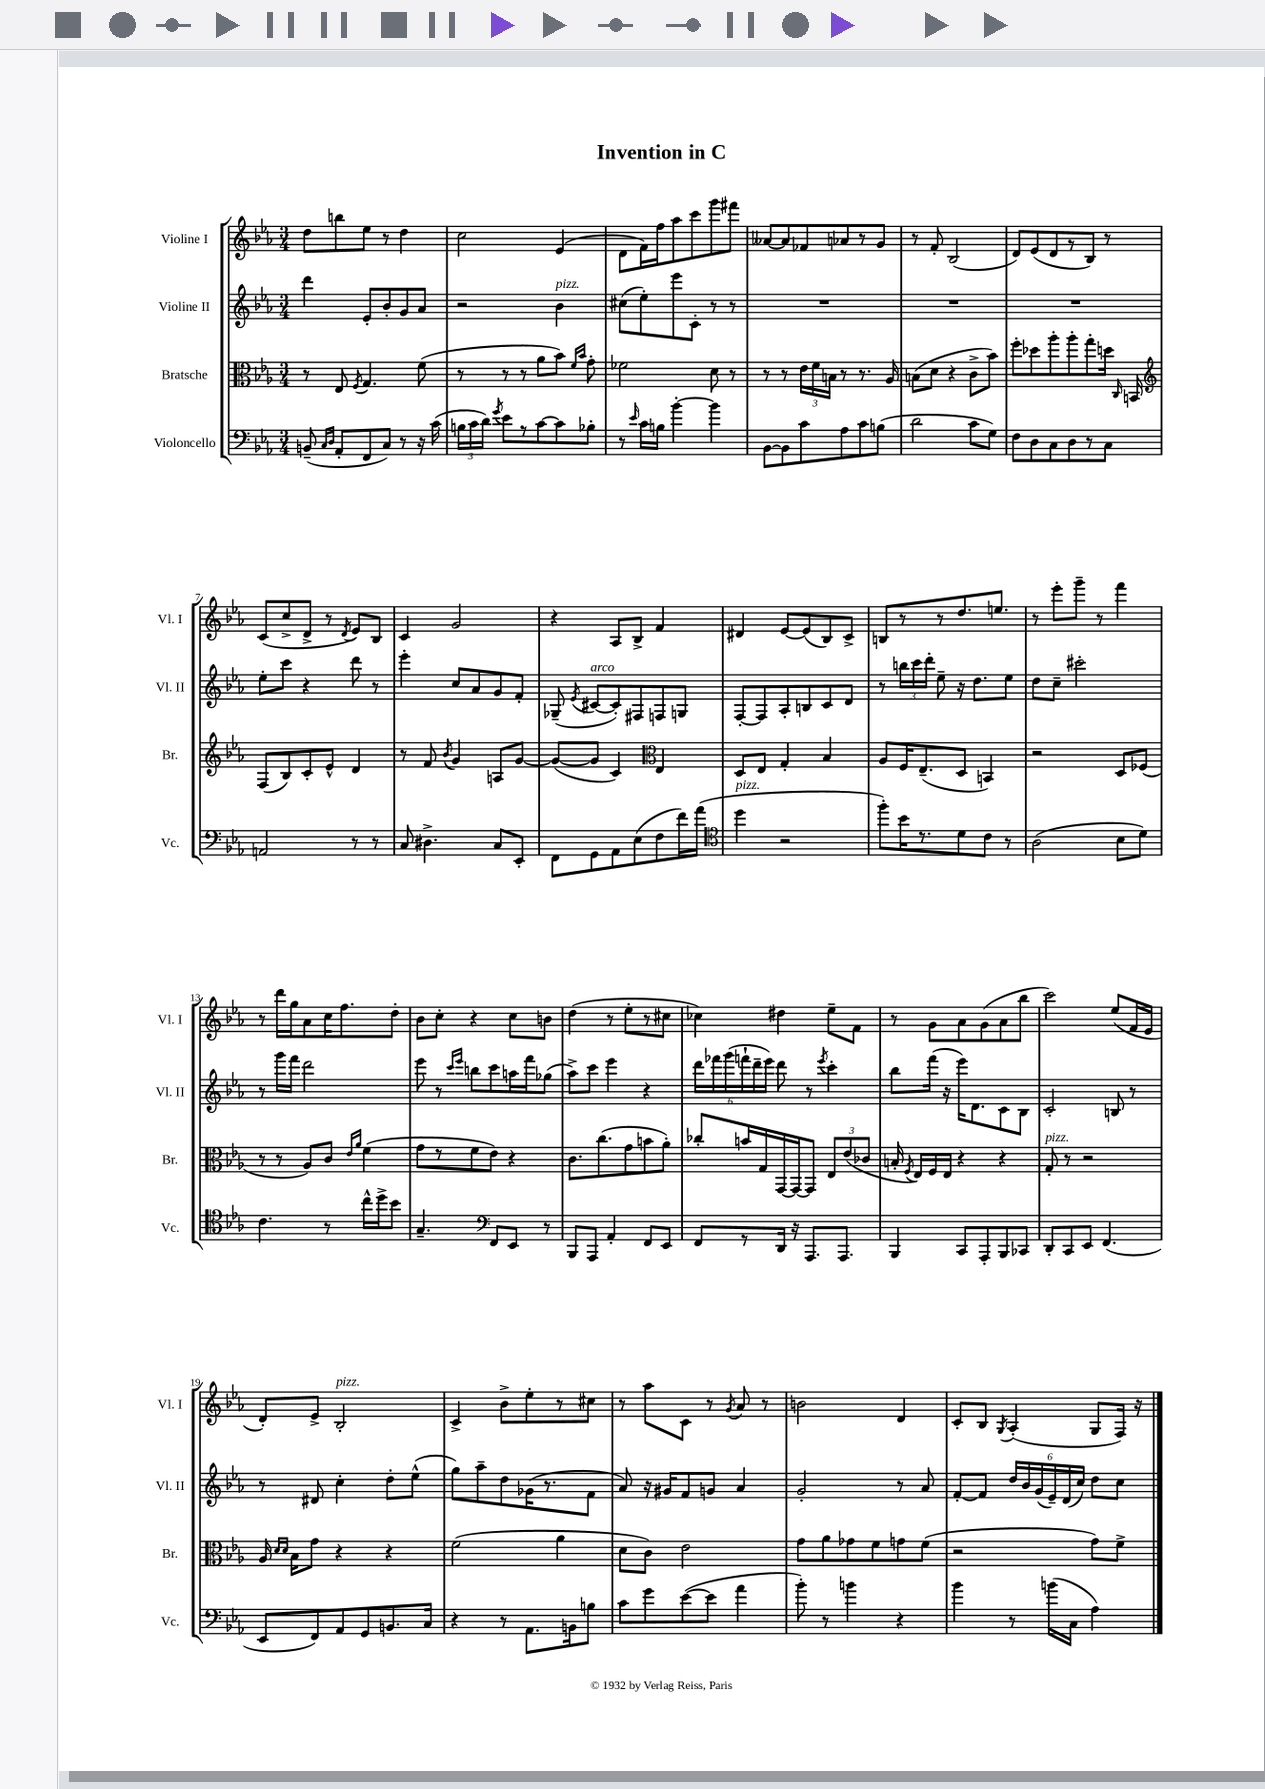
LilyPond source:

\header { title = "Invention in C" }
<<
\new StaffGroup <<
\new Staff = "s0" \with { instrumentName = "Violine I" shortInstrumentName = "Vl. I" } {
    \clef treble \key ees \major \numericTimeSignature \time 3/4
    \autoBeamOff d''8[ b''8 ees''8] r8 d''4 |
    c''2 ees'4( |
    d'8[ f'16) f''16 aes''8 c'''8 g'''8 fis'''8] |
    aeses'8[~ aeses'8 fes'8 aes'8 r8 g'8] |
    r8 f'8-. bes2( |
    d'8[) ees'8( d'8 r8 bes8]) r8 |
    c'8[( c''8-> d'8]-> r8 \acciaccatura { d'8 } ees'8[) bes8] |
    c'4 g'2 |
    r4 aes8[ bes8]-> f'4 |
    dis'4 ees'8[~ ees'8( bes8) c'8]-> |
    b8[ r8 r8 d''8. e''8.] |
    r8 ees'''8[-. g'''8]-- r8 f'''4 |
    r8 d'''16[ g''16 aes'8 c''16 f''8. d''8]-. |
    bes'8[ c''8]-. r4 c''8[ b'8] |
    d''4( r8 ees''8[-. r8 cis''8] |
    ces''4) dis''4 ees''8[-- f'8] |
    r8 g'8[ aes'8 g'8( aes'8 bes''8] |
    c'''2) ees''8[( f'16 ees'16] |
    d'8[-.) ees'8]-> bes2-.^\markup { \italic "pizz." } |
    c'4-> bes'8[-> ees''8-. r8 cis''8] |
    r8 aes''8[ c'8] r8 \acciaccatura { g'8 } aes'8 r8 |
    b'2 d'4 |
    c'8[-. bes8] \acciaccatura { g8 } aes4-.( g8[ f16]) r16 \bar "|." |
}
\new Staff = "s1" \with { instrumentName = "Violine II" shortInstrumentName = "Vl. II" } {
    \clef treble \key ees \major \numericTimeSignature \time 3/4
    \autoBeamOff d'''4 ees'8[-. bes'8-. g'8 aes'8] |
    r2 bes'4^\markup { \italic "pizz." } |
    cis''8[( ees''8-.) ees'''8 c'8]-. r8 r8 |
    R2. |
    R2. |
    R2. |
    ees''8[-. c'''8] r4 d'''8 r8 |
    ees'''4-. c''8[ aes'8 g'8 f'8]-. |
    ges8--( \acciaccatura { ees'8 } cis'8[~^\markup { \italic "arco" } cis'8-.) fis8 f8 g8] |
    f8[~-. f8 aes8-. b8 c'8 d'8] |
    r8 \tuplet 3/2 { b''16[ c'''16 d'''16]-. } ees''8-- r16 d''8.[ ees''8] |
    d''8[ c''8]-- cis'''2-. |
    r8 g'''16[ f'''16] d'''2 |
    ees'''8 r8 \grace { c'''16[ ees'''16] } b''8[ c'''8 a''16 f'''16 ges''8]( |
    aes''8[->) c'''8] ees'''4 r4 |
    \tuplet 6/4 { d'''16[ fes'''16 g'''16( f'''16-! d'''16-- ees'''16]) } d'''8 r8 \acciaccatura { ees'''8 } c'''4-. |
    bes''8[ f'''16]( r16 ees'''16[) d'8. c'8 bes8] |
    c'2-. b8 r8 |
    r8 dis'8 c''4-. d''8[-. ees''8]-^( |
    g''8[) aes''8-- d''8 ges'16( r8. f'8] |
    aes'8) r16 gis'16[ f'8 g'8] aes'4 |
    g'2-. r8 aes'8 |
    f'8[~-. f'8] \tuplet 6/4 { d''16[ bes'16 g'16( ees'16--) d'16( c''16]) } d''8[ c''8] \bar "|." |
}
\new Staff = "s2" \with { instrumentName = "Bratsche" shortInstrumentName = "Br." } {
    \clef alto \key ees \major \numericTimeSignature \time 3/4
    \autoBeamOff r8 ees8 \acciaccatura { f8 } g4. f'8( |
    r8 r8 r8 aes'8[ bes'8]) \grace { f'16[ bes'16] } g'8-. |
    fes'2 d'8 r8 |
    r8 r8 \tuplet 3/2 { ees'16[ f'16 b16] } r8 r8. aes16 |
    b8[( d'8] r4 c'8[-> bes'8]) |
    f''8[-. des''8 aes''8-. aes''8-. g''8-. d''16] \grace { c16 } b,16 |
    \clef treble f8[( bes8) c'8-. ees'8]-^ d'4 |
    r8 f'8 \acciaccatura { bes'8 } g'4 a8[ g'8]~ |
    g'8[~( g'8] c'4) \clef alto ees4 |
    d8[ ees8] g4-. bes4 |
    aes8[ f16 ees8.--( d8] b,4) |
    r2 d8[ fes8]( |
    r8 r8 aes8[) c'8] \grace { ees'16[ aes'16] } f'4( |
    g'8[ r8 f'8 ees'8]) r4 |
    c'8.[ c''8.( g'8 b'8 aes'8]-.) |
    ces''8[-. b'16 g16 g,16~ g,16~ g,8] \tuplet 3/2 { ees8[ ees'8( ces'8] } |
    b16-. \acciaccatura { f8 } ees16[) f16 ees16] r4 r4 |
    g8-.^\markup { \italic "pizz." } r8 r2 |
    aes16 \grace { d'16[ d'16] } bes16[ g'8] r4 r4 |
    f'2( aes'4 |
    d'8[ c'8]) ees'2 |
    g'8[ aes'8 ges'8 f'8 g'8 f'8]( |
    r2 g'8[) f'8]-> \bar "|." |
}
\new Staff = "s3" \with { instrumentName = "Violoncello" shortInstrumentName = "Vc." } {
    \clef bass \key ees \major \numericTimeSignature \time 3/4
    \autoBeamOff b,8--( \grace { c16[ d16] } aes,8[-. f,8 c8]) r8 r16 c'16( |
    \tuplet 3/2 { b16[ c'16 d'16]) } \acciaccatura { g'8 } ees'8[ r8 c'8~ c'8 bes8]-. |
    r8 \grace { ees'16 } c'16[ b16] bes'4~-. bes'4 |
    bes,8[~ bes,8 c'8 aes8 c'8 b8]( |
    d'2 c'8[ g8]) |
    f8[ d8 c8 d8 r8 c8] |
    a,2 r8 r8 |
    c8 dis4.-> c8[ ees,8]-. |
    f,8[ g,8 aes,8 ees8( f8 f'16) aes'16]( |
    \clef tenor d''4^\markup { \italic "pizz." } r2 |
    f''8[-.) bes'16 r8. d'8 c'8] r8 |
    aes2( bes8[ d'8]) |
    c'4. r8 c''16[-^ d''16-> bes'8] |
    g4.-- \clef bass f,8[ ees,8] r8 |
    bes,,8[ aes,,8] aes,4-. f,8[ ees,8] |
    f,8[ r8 d,16] r16 aes,,8.[ aes,,8.] |
    bes,,4 c,8[ aes,,8-. bes,,8 ces,8] |
    d,8[-. c,8 ees,8] f,4.( |
    ees,8[ f,8) aes,8 g,8 b,8. c16] |
    r4 r8 aes,8.[ b,16 b8] |
    c'8[ g'8 ees'8~( ees'8] aes'4 |
    bes'8-.) r8 b'4 r4 |
    bes'4 r8 b'16[( c16] aes4) \bar "|." |
}
>>
>>
